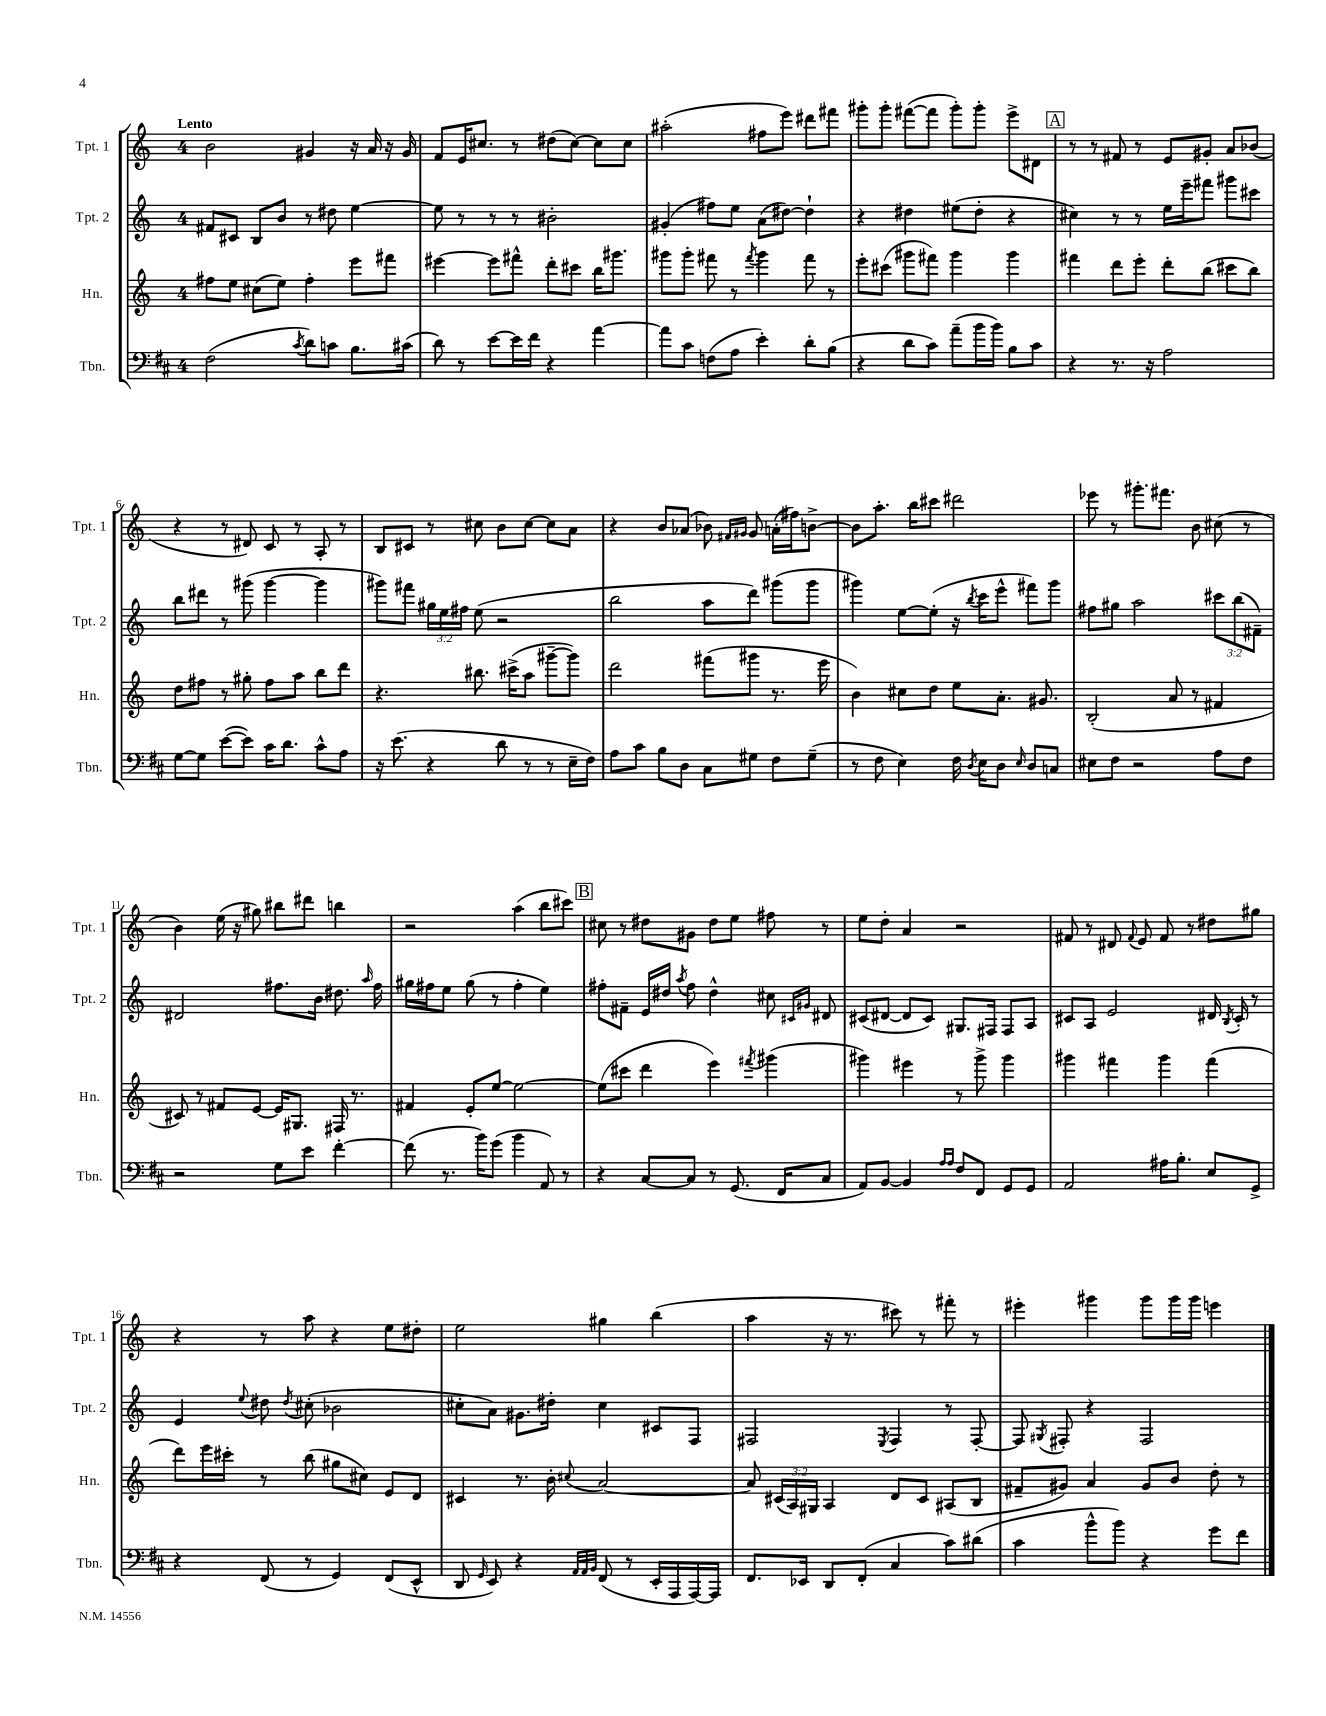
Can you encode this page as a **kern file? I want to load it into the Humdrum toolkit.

**kern	**kern	**kern	**kern
*staff4	*staff3	*staff2	*staff1
*clefF4	*clefG2	*clefG2	*clefG2
*k[f#c#]	*k[]	*k[]	*k[]
*M4/4	*M4/4	*M4/4	*M4/4
(2F#	8ff#	8f#	2b
.	8ee	8c#	.
.	(8cc#	8B	.
.	8ee)	8b	.
8qc#	.	.	.
8d)	4ff#'	8r	4g#
8c	.	8dd#	.
8.B	8eee	[4ee	16r
.	.	.	16a
.	8fff#	.	16r
(16c#	.	.	16g#
=	=	=	=
8d)	[4eee#	8ee]	8f
8r	.	8r	16e
.	.	.	8.cc#
[8e	8eee#]	8r	.
16e]	8fff#^^	8r	8r
16f#	.	.	.
4r	8ddd'	2b#'	(8dd#
.	8ccc#	.	[8cc#)
[4a	16bb	.	8cc#]
.	8.ggg#	.	.
.	.	.	8cc#
=	=	=	=
8a]	8ggg#	(4g#'	(2aa#'
8c#	8ggg#'	.	.
(8F	8fff#	8ff#)	.
8A	8r	8ee	.
.	8qfff#	.	.
4e')	4ggg#	(8a	8ff#
.	.	[8dd#)	8eee)
8d'	8fff#	4dd#`]	8ddd#
(8B	8r	.	8fff#
=	=	=	=
4r	8eee'	4r	8ggg#'
.	(8ccc#	.	8ggg#'
8d	8ggg#	4dd#	([8fff#
8c#)	8fff#)	.	8fff#]
(8a~	4ggg#	(8ee#	8ggg#')
16b	.	8dd#'	8ggg#'
16b)	.	.	.
8B	4ggg#	4r	8eee^
8c#	.	.	8d#
=	=	=	=
4r	4fff#	4cc#)	8r
.	.	.	8r
8.r	8ddd	8r	8f#
.	8eee'	8r	8r
16r	.	.	.
2A	8ddd'	16ee	8e
.	.	16eee~	.
.	(8bb	8fff#	8g#'
.	8ccc#	8ggg#	8a
.	8bb)	8ccc#	(8b-
=	=	=	=
[8G	8dd	8bb	4r
8G]	8ff#	8ddd#	.
([8e	8r	8r	8r
8e])	8gg#'	(8ggg#	8d#)
16c#	8ff#	[4ggg#	8c
8.d	.	.	.
.	8aa	.	8r
8c#^^	8bb	4ggg#]	8A'
8A	8ddd	.	8r
=	=	=	=
16r	4.r	8ggg#)	8B
(8.e	.	.	.
.	.	8fff#	8c#
4r	.	24gg#	8r
.	.	24ee	.
.	.	24ff#	.
.	8.bb#	(8ee	8cc#
8d	.	2r	8b
.	(16ccc#^	.	.
8r	8aa	.	[8cc#
8r	[8ggg#~	.	8cc#]
16E~	8ggg#])	.	8a
16F#)	.	.	.
=	=	=	=
8A	2ddd	2bb	4r
8c#	.	.	.
8B	.	.	8b
8D	.	.	(8a-
8C#	(8fff#	8aa	8b-)
.	.	.	16qqf#
.	.	.	16qqg#
8G#	8ggg#	8ddd)	8g#
8F#	8.r	(8ggg#	(16a'
.	.	.	16ff#)
(8G#~	.	8ggg#	[8b^
.	16eee	.	.
=	=	=	=
8r	4b)	4ggg#)	8b]
8F#	.	.	8.aa'
4E)	8cc#	[8ee	.
.	.	.	16bb
.	8dd	(8ee']	8ccc#
16F#	8ee	16r	2ddd#
8qD	.	8qbb	.
16E	.	16ccc	.
8D	8.a'	8eee^^	.
16qqE	.	.	.
8D	.	8fff#)	.
.	8.g#	.	.
8C	.	8ggg#	.
=	=	=	=
8E#	(2B'	8ff#	8eee-
8F#	.	8gg#	8r
2r	.	2aa	8.ggg#'
.	.	.	8.fff#
.	8a	.	.
.	8r	.	8b
8A	4f#	12ccc#	(8cc#
.	.	(12bb	.
8F#	.	.	8r
.	.	12f#~)	.
=	=	=	=
2r	8c#)	2d#	4b)
.	8r	.	.
.	8f#	.	(16ee
.	.	.	16r
.	[8e	.	8gg#)
8G	16e]	8.ff#	8bb#
.	8.G#	.	.
8e	.	.	8ddd#
.	.	16b	.
[4f#'	16F#	8.dd#	4bb
.	8.r	.	.
.	.	16qqaa	.
.	.	16ff#	.
=	=	=	=
(8f#]	4f#	16gg#	2r
.	.	16ff#	.
8.r	.	8ee	.
.	8e'	(8gg#	.
16b)	.	.	.
(8g	[8ee	8r	.
4b	2ee_	4ff#'	(4aa
8AA)	.	4ee)	8bb
8r	.	.	8ccc#)
=	=	=	=
4r	(8ee]	8ff#'	8cc#
.	8ccc#	8f#~	8r
[8C#	4ddd	16e	8dd#
.	.	16dd#	.
.	.	8qaa	.
8C#]	.	8ff#	8g#
8r	4eee)	4dd#^^	8dd#
(8.GG	.	.	8ee
.	8qfff#	.	.
.	(4ggg#	8cc#	8ff#
16FF#	.	.	.
.	.	16qqc#	.
.	.	16qqg#	.
8C#	.	8d#	8r
=	=	=	=
8AA)	4ggg#)	(8c#	8ee
[8BB	.	[8d#	8dd'
4BB]	4eee#	8d#]	4a
.	.	8c#)	.
16qqA	.	.	.
16qqA	.	.	.
8F#	8r	8.G#	2r
8FF#	8ggg#^	.	.
.	.	16F#	.
8GG	4ggg#	8F#	.
8GG	.	8A	.
=	=	=	=
2AA	4ggg#	8c#	8f#
.	.	8A	8r
.	4fff#	2e	8d#
.	.	.	8qqf#
.	.	.	8e
16A#	4ggg#	.	8f#
8.B'	.	.	.
.	.	.	8r
8E	(4fff#	16d#	8dd#
.	.	8qB	.
.	.	16c#'	.
8GG^	.	8r	8gg#
=	=	=	=
4r	8ddd)	4e	4r
.	16eee	.	.
.	16ccc#'	.	.
.	.	8qqee	.
(8FF#	8r	8dd#	8r
.	.	8qdd#	.
8r	(8bb	(8cc#'	8aa
4GG)	8gg#	2b-	4r
.	8cc#)	.	.
(8FF#	8e	.	8ee
8EE^^	8d	.	8dd#'
=	=	=	=
8DD	4c#	8cc#'	2ee
16qqGG	.	.	.
8EE)	.	8a)	.
4r	8.r	8.g#	.
.	16b'	16dd#'	.
32qqAA	.	.	.
32qqAA	.	.	.
32qqBB	8qqcc#	.	.
(8FF#	[2a	4cc#	4gg#
8r	.	.	.
16EE'	.	8c#	(4bb
16AAA	.	.	.
[16AAA)	.	8F	.
16AAA]	.	.	.
=	=	=	=
8.FF#	8a]	2F#	4aa
.	(24c#	.	.
.	24A)	.	.
16EE-	.	.	.
.	24G#	.	.
8DD	4A	.	16r
.	.	.	8.r
(8FF#'	.	.	.
.	.	8qE	.
4C#	8d	4F#	8ccc#)
.	8c#	.	8r
8c#)	(8A#	8r	8fff#'
(8d#	8B	[8F#'	8r
=	=	=	=
4c#	8f#~	8F#]	4eee#'
.	.	8qG#	.
.	8g#)	8F#'	.
8b^^	4a	4r	4ggg#
8b)	.	.	.
4r	8g#	2F#	8ggg#
.	8b	.	16ggg#
.	.	.	16ggg#
8g	8dd'	.	4eee
8f#	8r	.	.
==	==	==	==
*-	*-	*-	*-
